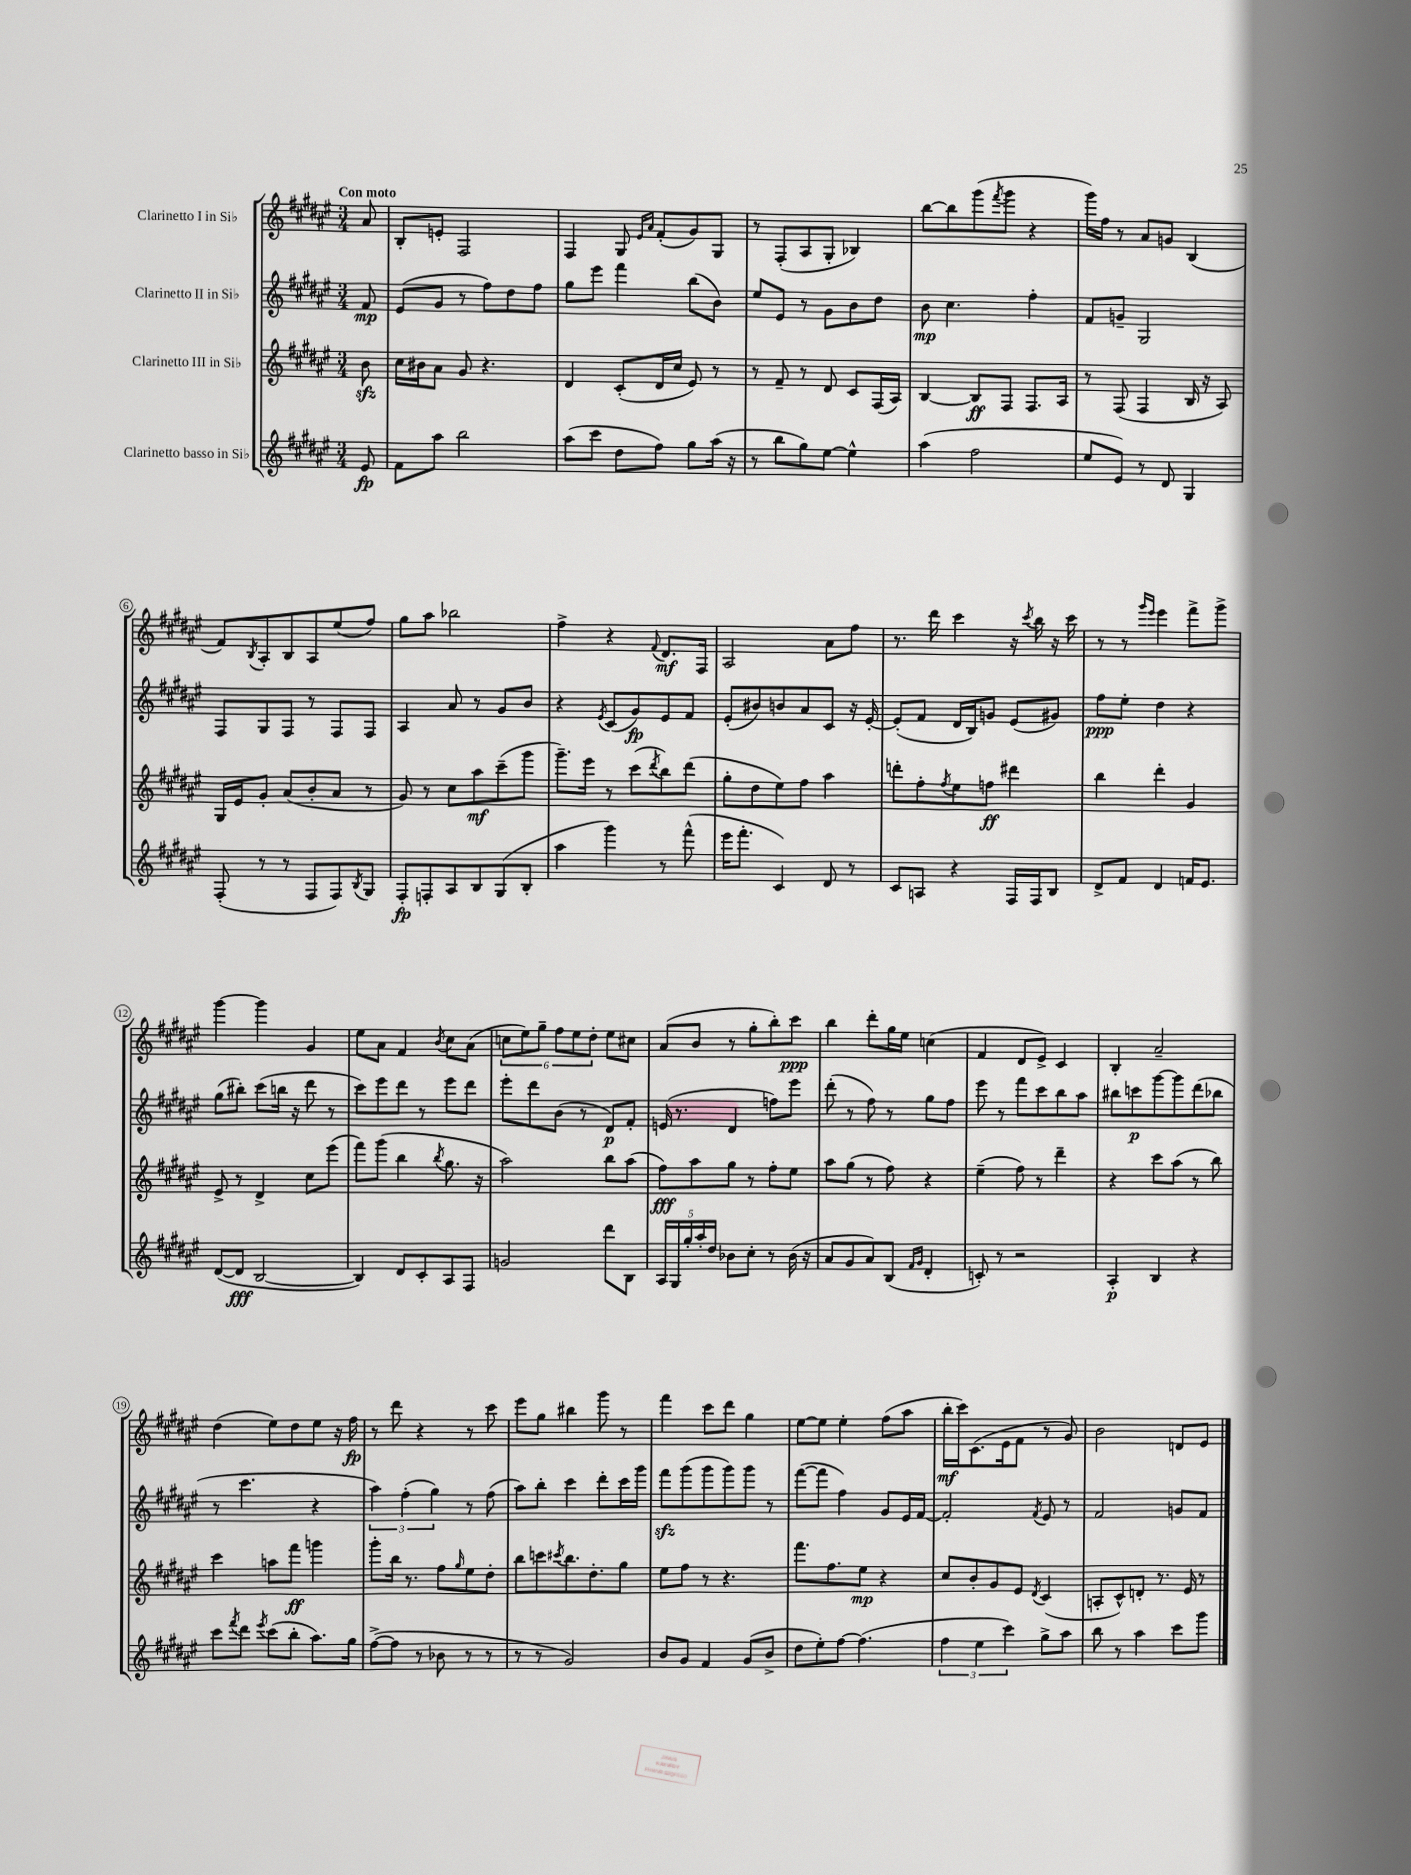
<<
\new StaffGroup <<
\new Staff = "s0" \with { instrumentName = "Clarinetto I in Sib" } {
    \clef treble \key fis \major \numericTimeSignature \time 3/4 \partial 8 \tempo "Con moto"
    ais'8 |
    b8-. e'8-. fis2 |
    fis4 gis8 \grace { eis'16 ais'16 } fis'8-.( gis'8) gis8 |
    r8 fis8-.( ais8 gis8-. bes4) |
    b''8~ b''8 gis'''8( \acciaccatura { fis'''8 } gis'''8 r4 |
    gis'''16) fis''16 r8 ais'8 g'8 b4( |
    fis'8) \acciaccatura { b8 } ais8-. b8 ais8 eis''8( fis''8) |
    gis''8 ais''8 bes''2 |
    fis''4-> r4 \appoggiatura { fis'8 } dis'8.\mf fis16 |
    ais2 ais'8 fis''8 |
    r8. dis'''16 cis'''4 r16 \acciaccatura { cis'''8 } b''16 r16 cis'''16 |
    r8 r8 \grace { gis'''16 eis'''16 } eis'''4 fis'''8-> gis'''8-> |
    gis'''4~ gis'''4 gis'4 |
    eis''8 ais'8 fis'4 \acciaccatura { b'8 } cis''8 ais'8( |
    \tuplet 6/4 { c''8 eis''8) gis''8-- fis''8 eis''8 dis''8-. } eis''8 cis''8 |
    ais'8( b'8 r8 gis''8-. b''8-.) cis'''8\ppp |
    b''4 dis'''8-. gis''16 eis''16 c''4( |
    fis'4 dis'8 eis'8->) cis'4 |
    b4-. ais'2-- |
    dis''4( eis''8) dis''8 eis''8 r16 fis''16\fp |
    r8 dis'''8 r4 r8 cis'''8 |
    eis'''8 gis''8 bis''4 gis'''8 r8 |
    fis'''4 cis'''8 dis'''8 gis''4 |
    eis''8~ eis''8 eis''4-. fis''8( ais''8 |
    b''16-.\mf cis'''16) cis'8.( eis'16 fis'8 r8 gis'8) |
    b'2 d'8 eis'8 \bar "|." |
}
\new Staff = "s1" \with { instrumentName = "Clarinetto II in Sib" } {
    \clef treble \key fis \major \numericTimeSignature \time 3/4 \partial 8
    fis'8\mp |
    eis'8( gis'8 r8 fis''8) dis''8 fis''8 |
    gis''8 eis'''8 fis'''4 b''8( b'8) |
    eis''8 eis'8 r8 gis'8 b'8 dis''8 |
    b'8\mp cis''4. fis''4-. |
    fis'8 g'8-- gis2 |
    fis8 gis8 fis8 r8 fis8 fis8 |
    ais4 ais'8 r8 gis'8 b'8 |
    r4 \acciaccatura { eis'8 } cis'8( gis'8\fp) eis'8 fis'8 |
    eis'8-.( bis'8) b'8 ais'8 cis'8 r16 eis'16~-. |
    eis'8-.( fis'8 dis'16 b16) g'8 eis'8( gis'8) |
    fis''8\ppp eis''8-. dis''4 r4 |
    gis''8( bis''8-.) cis'''8( b''16 r16 dis'''8 r8 |
    cis'''8) eis'''8 dis'''8 r8 eis'''8 dis'''8 |
    eis'''8-. dis'''8 b'8( r8 dis'8\p) fis'8-. |
    e'16( r8. dis'4 f''8) eis'''8 |
    dis'''8-.( r8 fis''8) r8 gis''8 fis''8 |
    eis'''8 r8 fis'''8 cis'''8 b''8 ais''8 |
    bis''8 c'''8\p gis'''8~ gis'''8 dis'''8( bes''8 |
    r8 cis'''4. r4 |
    \tuplet 3/2 { ais''4) fis''4-.( gis''4) } r8 fis''8( |
    ais''8) b''8-. cis'''4 dis'''8-. cis'''16 gis'''16 |
    fis'''8\sfz gis'''8( gis'''8 gis'''8) gis'''8 r8 |
    fis'''8~( fis'''8 fis''4) gis'8 eis'16 fis'16~ |
    fis'2-. \acciaccatura { fis'8 } eis'8 r8 |
    fis'2 g'8 fis'8 \bar "|." |
}
\new Staff = "s2" \with { instrumentName = "Clarinetto III in Sib" } {
    \clef treble \key fis \major \numericTimeSignature \time 3/4 \partial 8
    b'8\sfz |
    cis''16 bis'16 ais'8 gis'8 r4. |
    dis'4 cis'8-.( dis'16 cis''16 eis'8) r8 |
    r8 fis'8-- r8 dis'8 cis'8 fis16( ais16) |
    b4~ b8\ff fis8 fis8. ais16 |
    r8 fis8( fis4 b16 r16 ais8) |
    gis16 eis'16 gis'8-. ais'8( b'8-. ais'8 r8 |
    gis'8) r8 cis''8 ais''8\mf cis'''8--( gis'''8 |
    gis'''8.--) eis'''16 r8 cis'''8( \acciaccatura { dis'''8 } b''8) dis'''8( |
    gis''8-. dis''8 eis''8) fis''8 ais''4 |
    d'''8-. fis''8-. \acciaccatura { fis''8 } eis''8 f''8\ff dis'''4 |
    b''4 dis'''4-. gis'4 |
    eis'8-> r8 dis'4-> cis''8 eis'''8( |
    fis'''8) gis'''8( b''4 \acciaccatura { b''8 } gis''8. r16 |
    ais''2) b''8 ais''8( |
    fis''8\fff) ais''8 gis''8 r8 fis''8-. eis''8 |
    ais''8 gis''8( r8 fis''8) r4 |
    eis''4--( fis''8) r8 dis'''4-- |
    r4 cis'''8 ais''8( r8 b''8) |
    cis'''4 a''8 fis'''8\ff g'''4 |
    gis'''8-. b''16 r8. fis''8 \grace { gis''16 } eis''8 dis''8-. |
    b''8 c'''8 \acciaccatura { cis'''8 } b''8. dis''8.-. gis''8 |
    eis''8 fis''8 r8 r4. |
    fis'''8. fis''8. eis''8\mp r4 |
    cis''8 b'8-. gis'8 eis'8 \acciaccatura { dis'8 } cis'4( |
    a8-. cis'8-^) d'8-. r8. eis'16 r8 \bar "|." |
}
\new Staff = "s3" \with { instrumentName = "Clarinetto basso in Sib" } {
    \clef treble \key fis \major \numericTimeSignature \time 3/4 \partial 8
    eis'8\fp |
    fis'8 ais''8 b''2 |
    ais''8( cis'''8 dis''8 fis''8) gis''8 ais''16( r16 |
    r8 b''8 gis''8) eis''8~ eis''4-^ |
    ais''4( fis''2 |
    eis''8 eis'8) r8 dis'8 gis4 |
    fis8-.( r8 r8 fis8 fis8) \acciaccatura { b8 } gis8 |
    fis8-.\fp f8-. ais8 b8 gis8( b8-. |
    ais''4 gis'''4) r8 fis'''8-^( |
    eis'''16 fis'''8.-. cis'4) dis'8 r8 |
    cis'8 a8 r4 fis16 fis16 b8 |
    dis'8-> fis'8 dis'4 f'16 eis'8. |
    dis'8~( dis'8\fff b2~ |
    b4) dis'8 cis'8-. ais8 fis8 |
    g'2 dis'''8 b8 |
    \tuplet 5/4 { ais16 gis16 gis''16-. ais''16-. dis''16 } bes'8 cis''8-. r8 bes'16( r16 |
    ais'8 gis'8 ais'8) b8( \grace { fis'16 gis'16 } dis'4-. |
    c'8-.) r8 r2 |
    ais4-.\p b4 r4 |
    cis'''8 \acciaccatura { fis'''8 } dis'''8 \acciaccatura { eis'''8 } cis'''8( b''8-. ais''8.) gis''16 |
    fis''8~->( fis''8 r8 bes'8 r8 r8 |
    r8 r8 gis'2) |
    b'8 gis'8 fis'4 gis'8( b'8-> |
    dis''8 eis''8-.) fis''8~ fis''4.( |
    \tuplet 3/2 { fis''4 eis''4 cis'''4) } gis''8-> ais''8 |
    b''8 r8 ais''4 cis'''8 gis'''8 \bar "|." |
}
>>
>>
\layout { \context { \Score \override BarNumber.stencil = #(make-stencil-circler 0.1 0.3 ly:text-interface::print) } }
